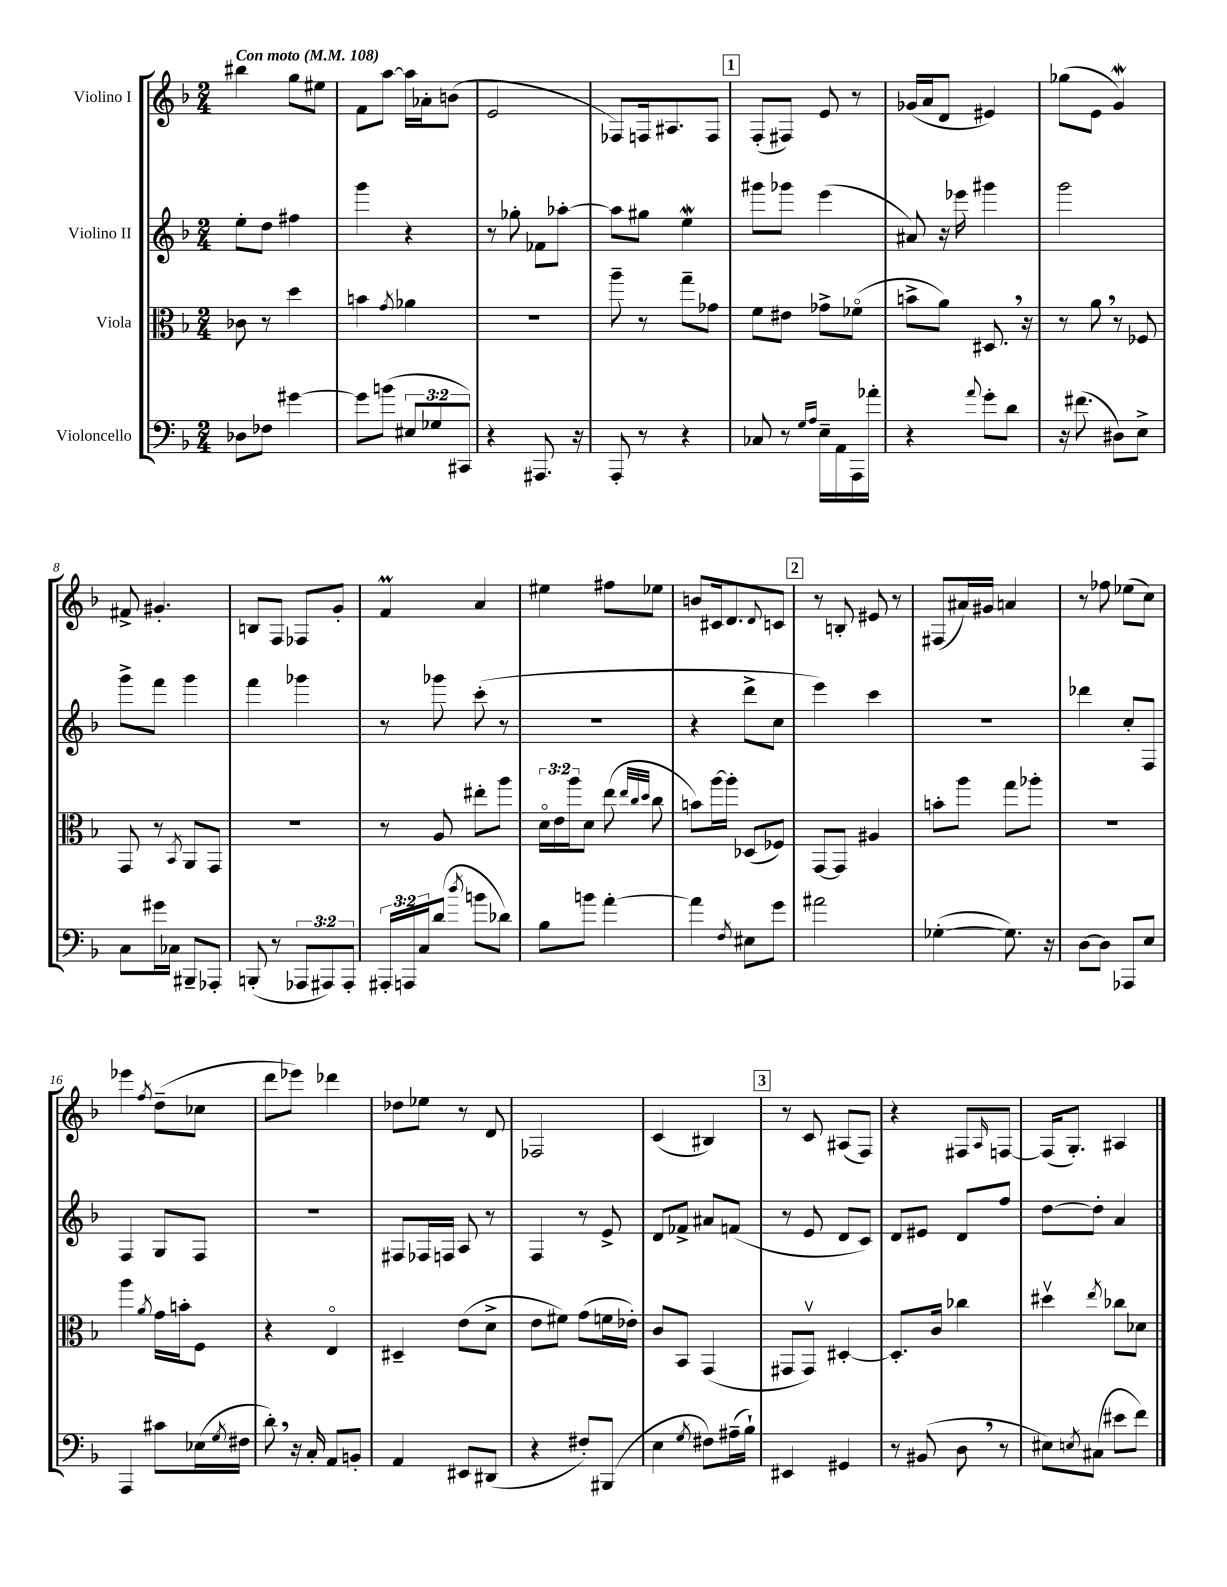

**kern	**kern	**kern	**kern
*staff4	*staff3	*staff2	*staff1
*clefF4	*clefC3	*clefG2	*clefG2
*k[b-]	*k[b-]	*k[b-]	*k[b-]
*M2/4	*M2/4	*M2/4	*M2/4
*MM108	*MM108	*MM108	*MM108
8D-\L	8c-\	8ee'\L	4bb#\
8F-\J	8r	8dd\J	.
[4g#\	4dd\	4ff#\	8gg\L
.	.	.	8ee#\J
=	=	=	=
8g#\]L	4b\	4ggg\	8f\L
(8b\J	.	.	[8aa\J
.	8qg/	.	.
12E#/L	4a-\	4r	16aa\]LL
.	.	.	16a-'\J
12G-/	.	.	.
.	.	.	(8b\J
12CC#/J)	.	.	.
=	=	=	=
4r	2r	8r	2e/
.	.	8gg-'\	.
8.AAA#/	.	8f-\L	.
.	.	[8aa-'\J	.
16r	.	.	.
=	=	=	=
8AAA'/	8aa~\	8aa-\]L	8F-/L)
8r	8r	8gg#\J	16F/k
.	.	.	8.A#/
4r	8gg~\L	4ee\	.
.	8g-\J	.	8F/J
=	=	=	=
8C-/	8f\L	8ggg#\L	(8F'/L
8r	8e#\J	8ggg-\J	8F#/J)
16qqG/LL	.	.	.
16qqA/JJ	.	.	.
16E~\LL	8g-^\L	(4eee\	8e/
16AA\	.	.	.
16AAA\	(8f-o\J	.	8r
16a-'\JJ	.	.	.
=	=	=	=
4r	8b^\L	8a#/)	(16g-/LL
.	.	.	16a/J
.	8a\J)	16r	8d/J
.	.	16eee-\	.
8qqa/	.	.	.
8g'\L	8.D#/	4ggg#\	4e#/)
8d\J	.	.	.
.	16r	.	.
=	=	=	=
16r	8r	2ggg\	(8gg-\L
(8.f#\	.	.	.
.	8a\	.	8e\J
8D#\L)	8r	.	4g/)
8E^\J	8F-/	.	.
=	=	=	=
8C\L	8GG/	8ggg^\L	8f#^/
16g#\L	8r	8fff\J	4.g#'/
16C-\JJ	.	.	.
.	8qBB-/	.	.
8BBB#~/L	8AA/L	4ggg\	.
8AAA-'/J	8GG/J	.	.
=	=	=	=
(8BBB'/	2r	4fff\	8B/L
8r	.	.	8F/J
12AAA-/L	.	4ggg-\	8F-/L
12AAA#/)	.	.	.
.	.	.	8g'/J
12AAA#'/J	.	.	.
=	=	=	=
24AAA#'/LL	8r	8r	4f/
24AAA/	.	.	.
24C/J	.	.	.
(8d/J	8A/	8ggg-\	.
8qdd/	.	.	.
8b\L	8ee#'\L	(8ccc'\	4a/
8d-\J)	8aa\J	8r	.
=	=	=	=
8B-\L	24do\LL	2r	4ee#\
.	24e\	.	.
.	24aa\J	.	.
8b\J	8d\J	.	.
[4a'\	(8ee\	.	8ff#\L
.	32qqee/LLL	.	.
.	32qqcc/	.	.
.	32qqdd/JJJ	.	.
.	8cc\	.	8ee-\J
=	=	=	=
4a\]	8b\L)	4r	8b/L
.	[16aa\L	.	16c#/k
.	16aa'\]JJ	.	8.d/
8qF/	.	.	.
8E#\L	(8D-/L	8ddd^\L	.
.	.	.	8qqd/
8g\J	8F-/J)	8cc\J	8c/J
=	=	=	=
2a#\	[8GG/L	4eee\)	8r
.	8GG/]J	.	8B'/
.	4A#/	4ccc\	8e#/
.	.	.	8r
=	=	=	=
([4G-'\	8b'\L	2r	(8F#/L
.	8aa\J	.	16a#/L)
.	.	.	16g#/JJ
8.G-\])	8gg\L	.	4a/
.	8aa-'\J	.	.
16r	.	.	.
=	=	=	=
[8D\L	2r	4ddd-\	8r
8D\]J	.	.	8ff-\
8AAA-/L	.	8cc'/L	(8ee-\L
8E/J	.	8F/J	8cc\J)
=	=	=	=
4AAA/	4aa\	4F/	4eee-\
.	8qa/	.	8qff/
8c#\L	16g\LL	8G/L	(8dd~\L
.	16b'\J	.	.
(16E-\L	8F\J	8F/J	8cc-\J
8qG/	.	.	.
16F#\JJ	.	.	.
=	=	=	=
8d'\)	4r	2r	8ddd\L
16r	.	.	8eee-\J)
16C'/	.	.	.
8AA/L	4Eo/	.	4ddd-\
8BB'/J	.	.	.
=	=	=	=
4AA/	4D#~/	8F#/L	8dd-\L
.	.	16F-/L	8ee-\J
.	.	16F/JJ	.
8EE#/L	(8e\L	8A/	8r
(8DD#/J	8d^\J	8r	8d/
=	=	=	=
4r	8e\L	4F/	2F-/
.	8f#\J)	.	.
8F#'/L)	(8g\L	8r	.
(8BBB#/J	16f\L	8e^/	.
.	16e-'\JJ)	.	.
=	=	=	=
4E\	8c/L	8d/L	(4c/
.	8BB-/J	8f-^/J	.
8qG/	.	.	.
8F#\L)	(4GG/	8a#/L	4B#/)
(16A#~\L	.	(8f/J	.
16B-`\JJ)	.	.	.
=	=	=	=
4EE#/	8GG#/L	8r	8r
.	8GG#v/J)	8e/	8c/
4GG#/	[4D#'/	8d/L	(8A#/L
.	.	8c/J)	8F/J)
=	=	=	=
8r	8.D#'/]L	8d/L	4r
(8BB#/	.	8e#/J	.
.	16c/Jk	.	.
8D\	4cc-\	8d/L	8F#/L
.	.	.	16qqA/
8r	.	8ff/J	[8F/J
=	=	=	=
8E#\L)	4dd#v\	[8dd\L	(16F/]LK
.	.	.	8.G'/J)
8qE/	.	.	.
(8C#\J	.	8dd'\]J	.
.	8qee/	.	.
8e#\L	8cc-\L	4a/	4A#/
8f\J)	8d-\J	.	.
==	==	==	==
*-	*-	*-	*-
